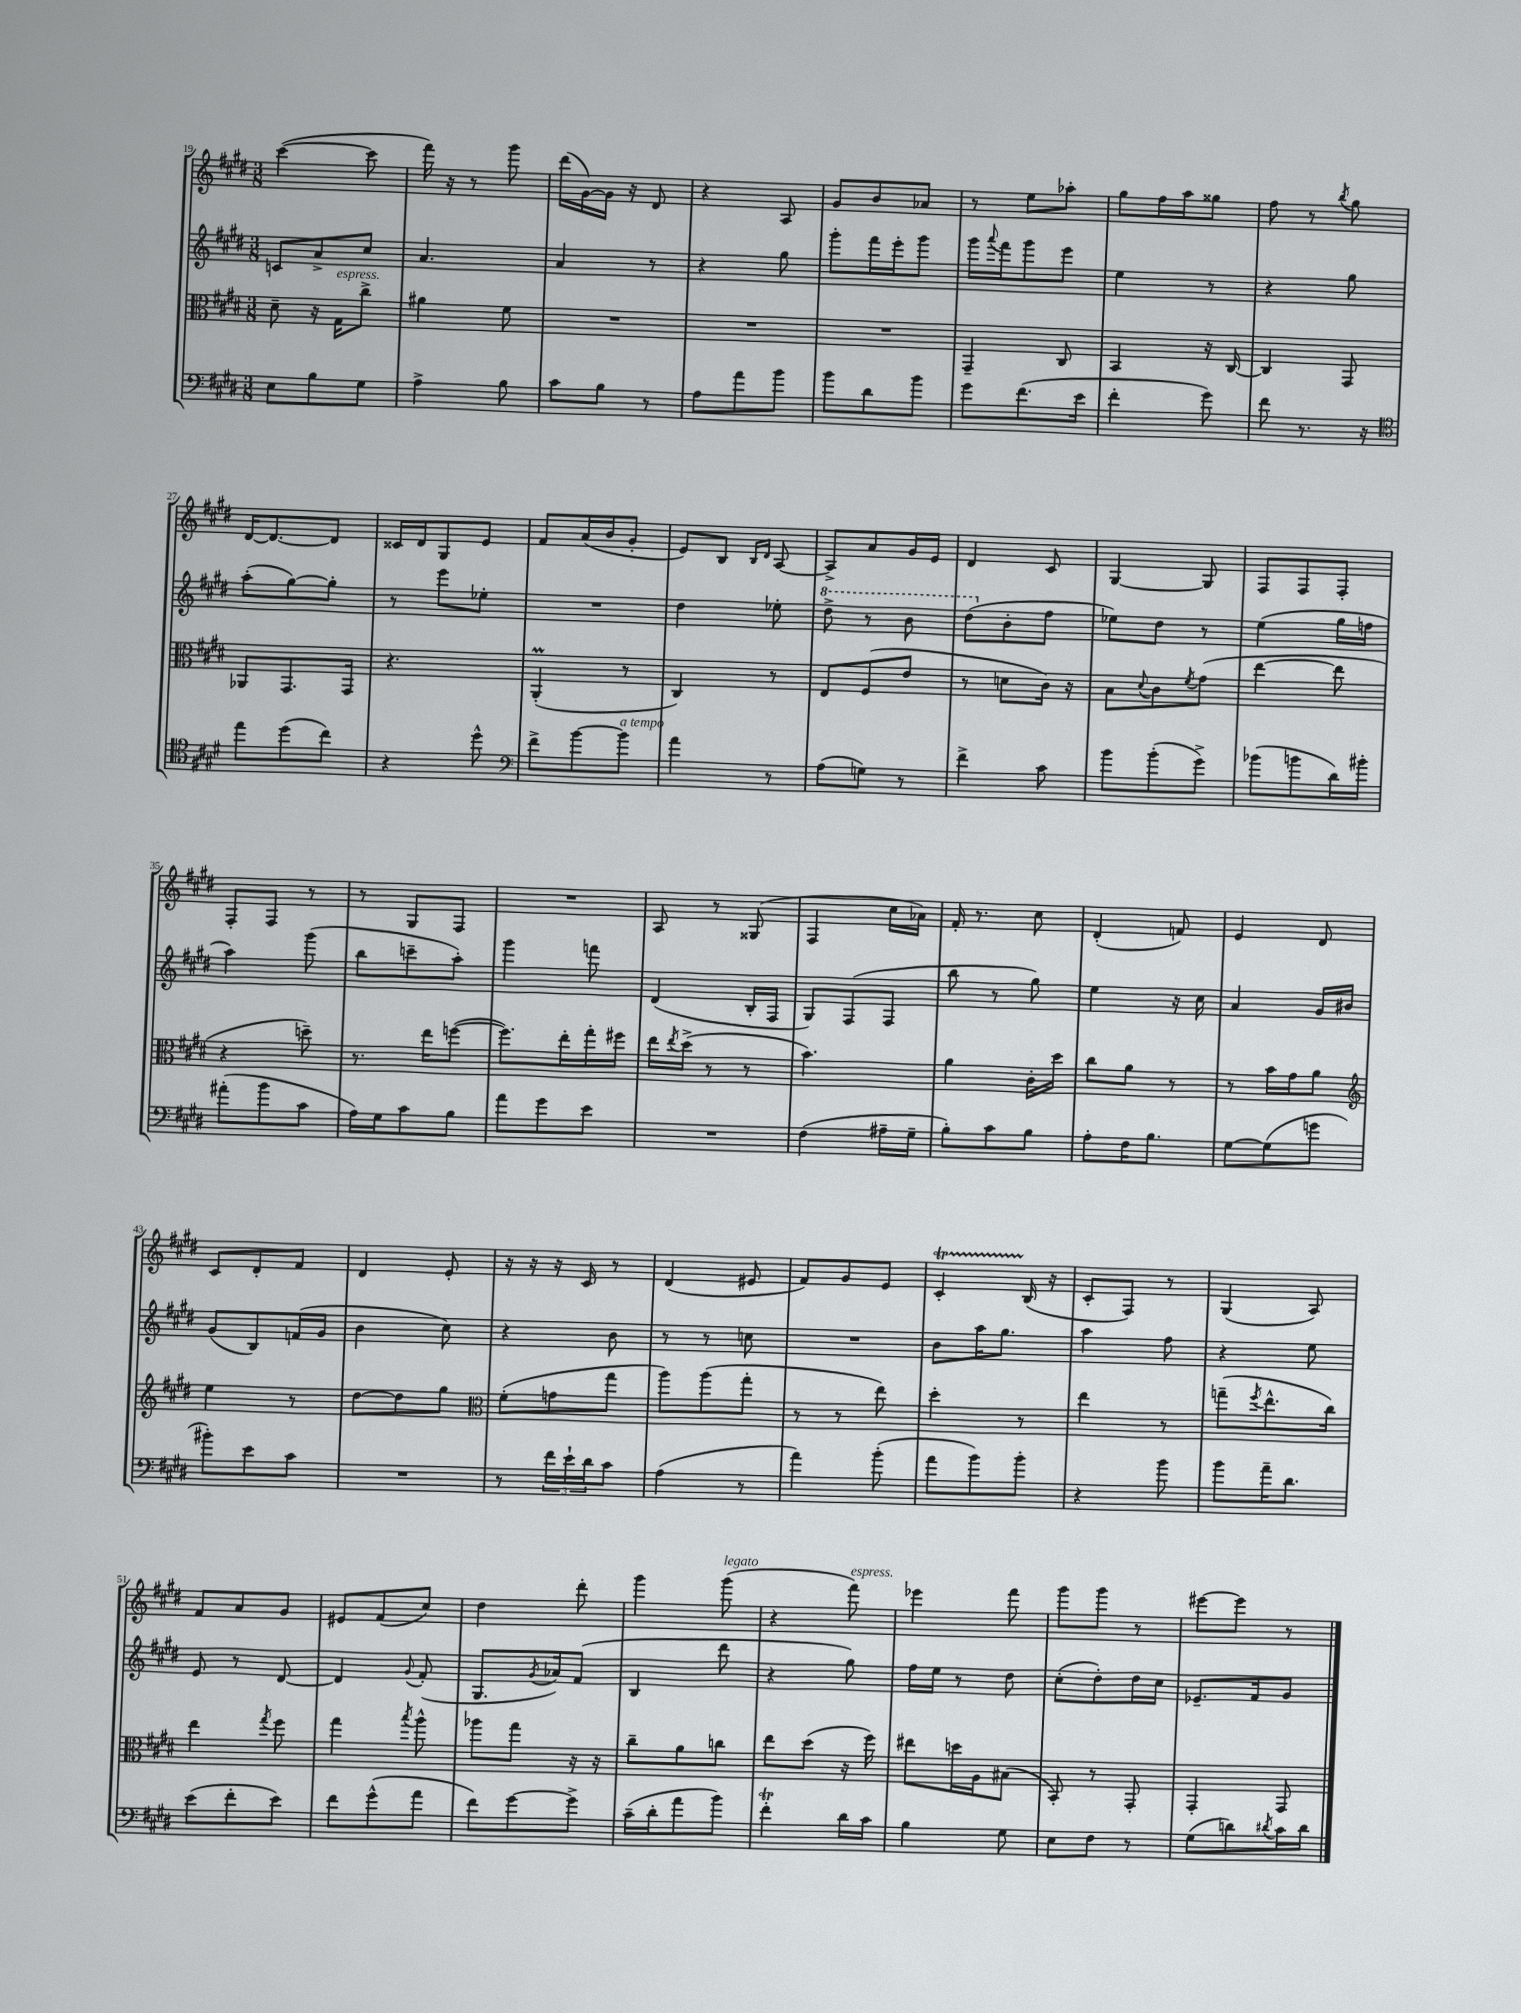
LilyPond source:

<<
\new StaffGroup <<
\new Staff = "s0" {
    \clef treble \key e \major \numericTimeSignature \time 3/8
    cis'''4~( cis'''8 |
    fis'''16) r16 r8 gis'''8 |
    dis'''16( gis'16~) gis'16 r16 dis'8 |
    r4 a8 |
    gis'8 b'8 aes'8 |
    r8 e''8 aes''8-. |
    gis''8 fis''16 a''16 gisis''8 |
    fis''8 r8 \acciaccatura { b''8 } gis''8 |
    dis'16~ dis'8.~ dis'8 |
    cisis'16 dis'16 gis8 e'8 |
    fis'8 a'16( b'16 gis'8-. |
    e'8) b8 \grace { b16 dis'16 } a8~ |
    a8-> a'8 gis'16 e'16 |
    dis'4 cis'8 |
    gis4~ gis8 |
    fis8 fis8 fis8-. |
    fis8-. fis8 r8 |
    r8 gis8 fis8 |
    R4. |
    a8 r8 gisis8( |
    fis4 cis''16 aes'16) |
    fis'16-. r8. cis''8 |
    dis'4-.( f'8) |
    e'4 dis'8 |
    cis'8 dis'8-. fis'8 |
    dis'4 e'8-. |
    r16 r16 r16 cis'16 r8 |
    dis'4( eis'8 |
    fis'8) gis'8 e'8 |
    cis'4-.\startTrillSpan b16\stopTrillSpan( r16 |
    cis'8-. fis8) r8 |
    gis4( a8) |
    fis'8 a'8 gis'8 |
    eis'8 fis'8( cis''8) |
    dis''4 dis'''8-. |
    gis'''4 gis'''8^\markup { \italic "legato" }( |
    r4 fis'''8^\markup { \italic "espress." }) |
    ees'''4 fis'''8 |
    gis'''8 gis'''8 r8 |
    eis'''8~ eis'''8 r8 \bar "|." |
}
\new Staff = "s1" {
    \clef treble \key e \major \numericTimeSignature \time 3/8
    c'8 a'8-> cis''8 |
    a'4. |
    a'4 r8 |
    r4 gis''8 |
    gis'''8-. fis'''16 e'''16-. gis'''8 |
    gis'''16 \appoggiatura { a'''8 } fis'''16 gis'''8 e'''8 |
    e''4 r8 |
    r4 gis''8 |
    a''8-.( gis''8~) gis''8-. |
    r8 e'''8 ees''8-. |
    R4. |
    dis''4 ees''8-. |
    \ottava #1 dis'''8-> r8 b''8 |
    dis'''8( \ottava #0 b'8-. fis''8 |
    ees''8) dis''8 r8 |
    e''4( gis''16 f''16 |
    a''4) gis'''8( |
    b''8 c'''8-- a''8-.) |
    gis'''4 f'''8 |
    dis'4( b16-. fis16 |
    gis8) fis8( fis8 |
    b''8 r8 gis''8) |
    e''4 r16 cis''16 |
    a'4 gis'16 bis'16 |
    gis'8( b8) f'16( gis'16 |
    b'4 cis''8) |
    r4 b'8 |
    r8 r8 c''8 |
    R4. |
    b'8 a''16 gis''8. |
    a''4 fis''8 |
    r4 e''8 |
    e'8 r8 dis'8~ |
    dis'4 \appoggiatura { gis'8 } fis'8-.( |
    gis8. \acciaccatura { gis'8 } aes'16) fis'8( |
    b4 dis'''8 |
    r4 gis''8) |
    fis''16 e''16 r8 dis''8 |
    cis''8-.( dis''8-.) dis''16 cis''16 |
    ees'8.-- fis'16 gis'8 \bar "|." |
}
\new Staff = "s2" {
    \clef alto \key e \major \numericTimeSignature \time 3/8
    dis'8-- r16 gis16^\markup { \italic "espress." } cis''8-> |
    ais'4 fis'8 |
    R4. |
    R4. |
    R4. |
    gis,4-- cis8 |
    b,4 r16 cis16~ |
    cis4 gis,8 |
    aes,8 gis,8. gis,16 |
    r4. |
    a,4-.\prall( r8 |
    cis4) r8 |
    e8 fis8( e'8 |
    r8 d'8 cis'16) r16 |
    b8 \appoggiatura { dis'8 } cis'8 \acciaccatura { fis'8 } gis'8( |
    e''4~ e''8 |
    r4 d''8--) |
    r8. e''16 f''8~( |
    f''8.) e''16-. gis''16-. fis''16 |
    e''16 \acciaccatura { e''8 } dis''16->( r8 r8 |
    b'4.) |
    a'4 cis'16-. dis''16 |
    cis''8 a'8 r8 |
    r8 b'16 gis'16 a'8 |
    \clef treble e''4 r8 |
    dis''8~ dis''8 gis''8 |
    \clef alto fis'8-.( g'8 gis''8 |
    a''8) a''8( gis''8-. |
    r8 r8 e''8) |
    dis''4-. r8 |
    e''4 r8 |
    g''8--( \acciaccatura { fis''8 } e''8.-^ cis''16) |
    e''4 \acciaccatura { gis''8 } fis''8 |
    gis''4 \acciaccatura { b''8 } a''8-^ |
    aes''8 gis''8 r16 r16 |
    cis''8-- a'8 c''8 |
    e''8 dis''8( r16 fis''16) |
    eis''8 d''16 a16 bis8( |
    b,8-.) r8 gis,8-. |
    gis,4-. gis,8 \bar "|." |
}
\new Staff = "s3" {
    \clef bass \key e \major \numericTimeSignature \time 3/8
    e8 b8 gis8 |
    a4-> b8 |
    cis'8 b8 r8 |
    a8 a'8 b'8 |
    b'8 dis'8 b'8 |
    gis'8 fis'8.( e'16 |
    fis'4-. gis'8) |
    fis'8 r8. r16 |
    \clef tenor e''8 dis''8( cis''8) |
    r4 dis''8-^ |
    \clef bass fis'8-> b'8~ b'8^\markup { \italic "a tempo" } |
    a'4 r8 |
    a8( g8) r8 |
    fis'4-> cis'8 |
    b'8 b'8-.( gis'8->) |
    bes'8( b'8 dis'16) bis'16-. |
    ais'8-.( b'8 cis'8 |
    a16) gis16 cis'8 b8 |
    a'8 gis'8 e'8 |
    R4. |
    fis4( ais16-- gis16-- |
    b8-.) cis'8 b8 |
    a8-. fis16 b8. |
    gis8~ gis8( g'8 |
    bis'8-.) e'8 cis'8 |
    R4. |
    r8 \tuplet 3/2 { fis'16 e'16-! dis'16 } cis'8 |
    a4( r8 |
    a'4) b'8-.( |
    a'8 b'8) b'8-. |
    r4 b'8 |
    b'8 a'16-- dis'8. |
    e'8( fis'8-. e'8) |
    fis'8 gis'8-^( a'8 |
    fis'8) gis'8~ gis'8-> |
    cis'16--( dis'16-. a'8 b'8) |
    fis'4-.\trill dis'16 cis'16 |
    b4 gis8 |
    e8 fis8 r8 |
    gis8( d'8) \acciaccatura { dis'8 } cis'16 dis'16 \bar "|." |
}
>>
>>
\layout { \context { \Score currentBarNumber = #19 } }
